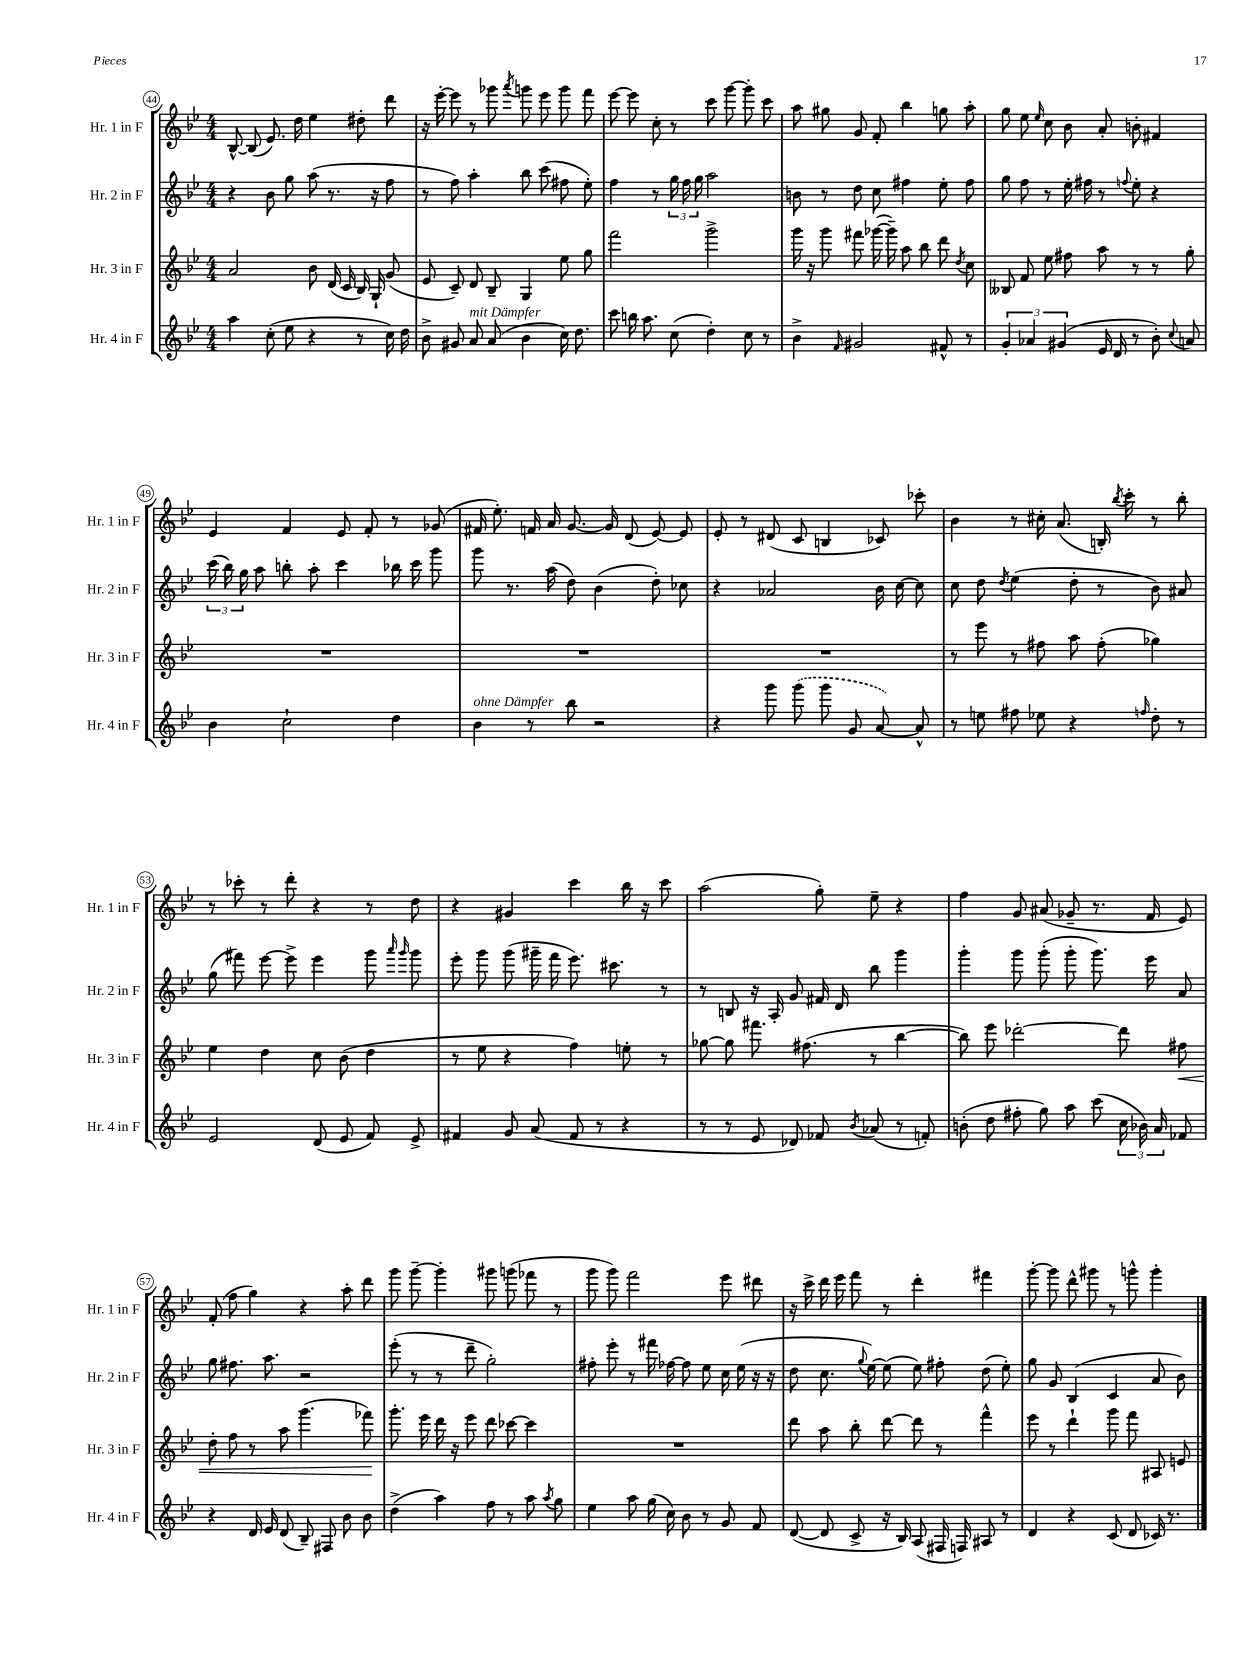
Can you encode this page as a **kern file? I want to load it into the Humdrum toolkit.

**kern	**kern	**kern	**kern
*staff4	*staff3	*staff2	*staff1
*clefG2	*clefG2	*clefG2	*clefG2
*k[b-e-]	*k[b-e-]	*k[b-e-]	*k[b-e-]
*M4/4	*M4/4	*M4/4	*M4/4
4aa\	2a/	4r	[8B-^^/
.	.	.	(8B-/]
(8cc'\	.	8b-\	8.e-/)
8ee-\	.	8gg\	.
.	.	.	16dd\
4r	8b-\	(8aa\	4ee-\
.	(16d/	8.r	.
.	16c/	.	.
8r	16B-/)	.	8dd#'\
.	16G`/	16r	.
16cc\)	(8g/	8ff\	8ddd\
16dd\	.	.	.
=	=	=	=
8b-^\	8e-/	8r	16r
.	.	.	[16eee-'\
8g#/	8c~/)	8ff\)	8eee-\]
8a/	8d/	4aa'\	8r
(8a/	8B-~/	.	8ggg-\
.	.	.	8qaaa/
4b-\	4G/	8bb-\	8ggg\
.	.	(8ccc\	8eee-\
16cc\)	8ee-\	8ff#\	8ggg\
8.dd\	.	.	.
.	8gg\	8ee-'\)	8fff\
=	=	=	=
8ccc\	2fff\	4ff\	[8eee-\
16bb\	.	.	8eee-\]
8.aa\	.	.	.
.	.	8r	8cc'\
(8cc\	.	24gg\	8r
.	.	24ff\	.
.	.	24gg\	.
4dd'\)	2ggg^\	2aa\	8ccc\
.	.	.	[8ggg\
8cc\	.	.	8ggg'\]
8r	.	.	8ccc\
=	=	=	=
4b-^\	16ggg\	8b\	8aa\
.	16r	.	.
.	8ggg\	8r	8gg#\
16qqf/	.	.	.
2g#/	8fff#\	8dd\	8g/
.	([16ggg-\	8cc\	8f'/
.	16ggg-~\])	.	.
.	8aa\	4ff#\	4bb-\
.	8bb-\	.	.
8f#^^/	8ddd\	8ee-'\	8gg\
.	8qdd/	.	.
8r	8cc\	8ff#\	8aa'\
=	=	=	=
6g'/	8B--/	8gg\	8gg\
.	8f/	8ff\	8ee-\
6a-/	.	.	.
.	.	.	16qqee-/
.	8ee-\	8r	8cc\
(6g#/	.	.	.
.	8ff#\	16ee-'\	8b-\
.	.	16ff#\	.
16e-/	8aa\	8r	8a'/
16d/	.	.	.
.	.	8qqff/	.
8r	8r	8ee-'\	8b'\
8b-'\)	8r	4r	4f#/
8qqcc/	.	.	.
8a/	8gg'\	.	.
=	=	=	=
4b-\	1r	(24ccc\	4e-/
.	.	24bb-\)	.
.	.	24gg\	.
.	.	8aa\	.
2cc`\	.	8bb'\	4f/
.	.	8aa'\	.
.	.	4ccc\	8e-/
.	.	.	8f'/
4dd\	.	16bb-\	8r
.	.	16ccc\	.
.	.	8ggg\	(8g-/
=	=	=	=
4b-\	1r	8ggg\	16f#/
.	.	.	8.ee-'\)
.	.	8.r	.
8r	.	.	16f/
.	.	(16aa\	16a/
8bb-\	.	8dd\)	[8.g/
2r	.	(4b-\	.
.	.	.	16g/]
.	.	.	(8d/
.	.	8dd'\)	[8e-/)
.	.	8cc-\	8e-/]
=	=	=	=
4r	1r	4r	8e-'/
.	.	.	8r
8ggg\	.	2a-/	(8d#/
(8ggg\	.	.	8c/
8ggg\	.	.	4B/
8g/	.	.	.
[8a/)	.	16b-\	8c-/)
.	.	[16cc\	.
8a^^/]	.	8cc\]	8ccc-'\
=	=	=	=
8r	8r	8cc\	4b-\
8ee\	8eee-\	8dd\	.
.	.	8qdd/	.
8ff#\	8r	(4ee-\	8r
8ee-\	8ff#\	.	16cc#'\
.	.	.	(8.a/
4r	8aa\	8dd'\	.
.	(8ff#'\	8r	16B'/)
.	.	.	8qbb-/
.	.	.	16ccc'\
16qqff/	.	.	.
8dd'\	4gg-\)	8b-\)	8r
8r	.	8a#/	8bb-'\
=	=	=	=
2e-/	4ee-\	(8gg\	8r
.	.	8fff#\)	8ccc-'\
.	4dd\	[8eee-\	8r
.	.	8eee-^\]	8ddd'\
(8d/	8cc\	4eee-\	4r
8e-/	(8b-\	.	.
8f/)	4dd\	8ggg\	8r
.	.	16qqaaa/	.
.	.	16qqggg/	.
8e-^/	.	8ggg\	8dd\
=	=	=	=
4f#/	8r	8eee-'\	4r
.	8ee-\	8ggg\	.
8g/	4r	(8ggg\	4g#/
(8a/	.	16ggg#~\	.
.	.	16fff\	.
8f#/	4ff\)	8.eee-\)	4ccc\
8r	.	.	.
.	.	8.ccc#\	.
4r	8ee'\	.	16bb-\
.	.	.	16r
.	8r	8r	8ccc\
=	=	=	=
8r	[8gg-\	8r	(2aa\
8r	8gg-\]	8B/	.
8e-/	8.fff#\	16r	.
.	.	16A'/	.
8d-/)	.	8g/	.
.	(8.ff#\	.	.
8f-/	.	16f#/	8gg'\)
.	.	16d/	.
8qb-/	.	.	.
(8a-/	8r	8bb-\	8ee-~\
8r	[4bb-\	4ggg\	4r
8f'/)	.	.	.
=	=	=	=
(8b'\	8bb-\])	4ggg'\	4ff\
8dd\	8eee-\	.	.
8ff#'\	[2ddd-'\	8ggg\	8g/
8gg\)	.	(8ggg'\	(8a#/
8aa\	.	8ggg'\	8g-~/
(8ccc\	.	8.ggg\)	8.r
24cc\	8ddd-\]	.	.
24b-\)	.	.	.
.	.	16eee-\	16f/
24a/	.	.	.
8f-/	8ff#\	8a/	8e-/)
=	=	=	=
4r	8dd'\	8gg\	(8f'/
.	8ff\	8.ff#\	8ff\
16d/	8r	.	4gg\)
16e-/	.	8.aa\	.
(8d/	8aa\	.	.
8B-~/)	(4.ggg\	2r	4r
8F#/	.	.	.
8b-\	.	.	8aa'\
8b-\	8fff-\)	.	8ddd\
=	=	=	=
(4dd^\	8.ggg'\	(8eee-'\	8ggg\
.	.	8r	[8ggg~\
.	16eee-\	.	.
4aa\)	16ddd\	8r	4ggg'\]
.	16r	.	.
.	8eee-\	8ddd~\	.
8ff\	8ddd\	2gg'\)	8ggg#\
8r	[8ccc-\	.	(8ggg\
8aa\	4ccc-\]	.	8fff-\
8qaa/	.	.	.
8gg\	.	.	8r
=	=	=	=
4ee-\	1r	8ff#'\	8ggg\
.	.	8eee-'\	8ggg\)
8aa\	.	8r	2fff\
(16gg\	.	16fff#\	.
16cc\)	.	[16ff-\	.
8b-\	.	8ff-\]	.
8r	.	8ee-\	.
8g/	.	16cc\	8eee-\
.	.	(16ee-\	.
8f/	.	16r	8ddd#\
.	.	16r	.
=	=	=	=
([8d/	8ddd\	8dd\	16r
.	.	.	16ccc^\
8d/]	8aa\	8.cc\	16ddd\
.	.	.	16eee-\
8c^/	8bb-'\	.	8fff\
.	.	8qqgg/	.
.	.	[16ee-\)	.
16r	[8ddd\	(8ee-\]	8r
16B-/)	.	.	.
(8A/	8ddd\]	8ee-\)	4ddd'\
16F#/	8r	8ff#'\	.
16F/)	.	.	.
8A#/	4fff^^\	(8dd\	4fff#\
8r	.	8ee-'\)	.
=	=	=	=
4d/	8eee-\	8gg\	[8ggg'\
.	8r	8g/	8ggg\]
4r	4ddd`\	(4B-/	8ddd^^\
.	.	.	8ggg#\
(8c/	8ggg\	4c/	8r
8d/	8fff\	.	8ggg^^\
16c-/)	8A#/	8a/	4ggg'\
8.r	.	.	.
.	8e/	8b-\)	.
==	==	==	==
*-	*-	*-	*-
